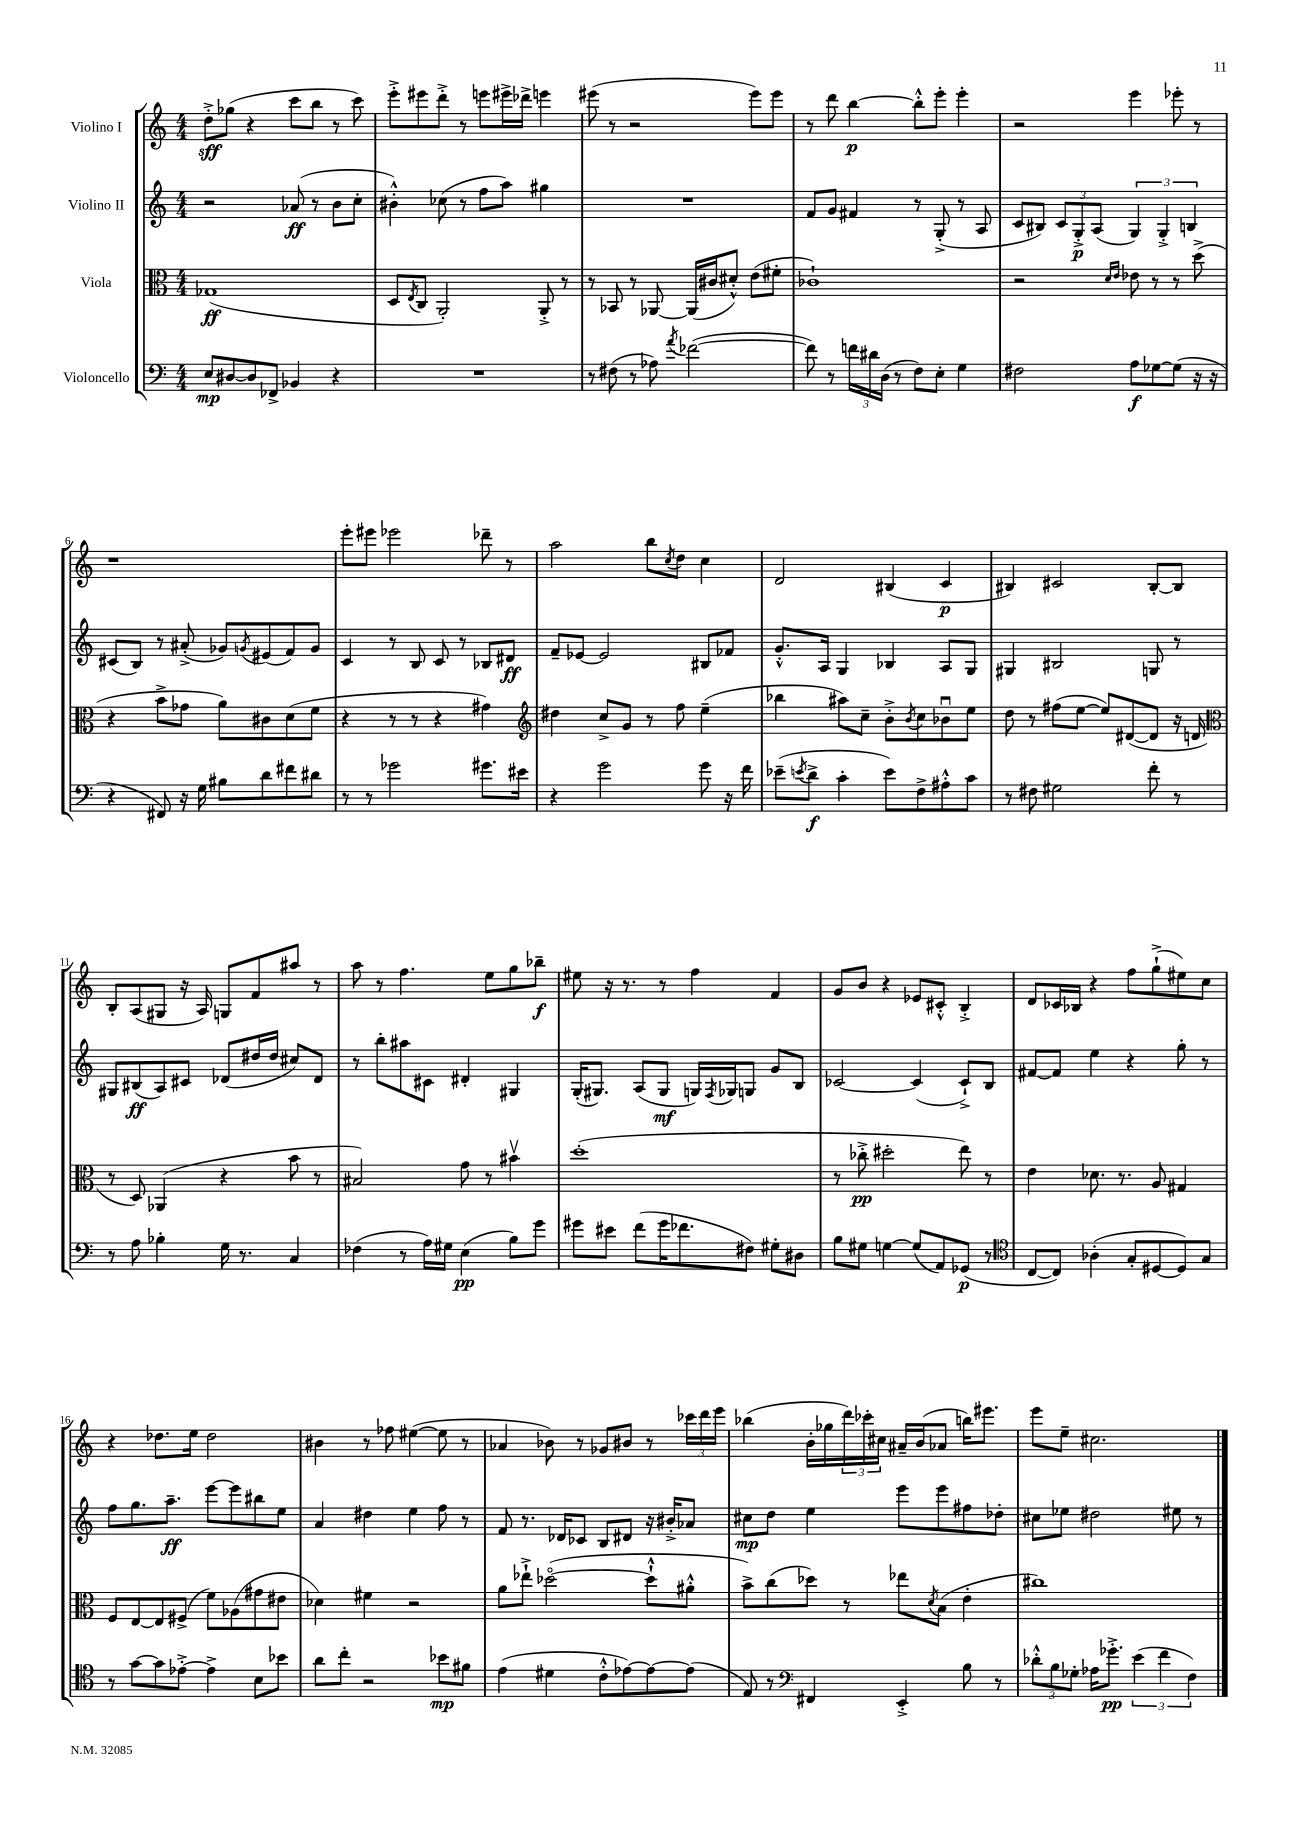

**kern	**kern	**kern	**kern
*staff4	*staff3	*staff2	*staff1
*clefF4	*clefC3	*clefG2	*clefG2
*k[]	*k[]	*k[]	*k[]
*M4/4	*M4/4	*M4/4	*M4/4
8E	(1G-	2r	8dd'^
[8D#	.	.	(8gg-
8D#]	.	.	4r
8FF-^	.	.	.
4BB-	.	(8a-	8ccc
.	.	8r	8bb
4r	.	8b	8r
.	.	8cc'	8ccc)
=	=	=	=
1r	8D	4b#'^^)	8eee'^
.	8qE	.	.
.	8C	.	8eee#
.	2AA')	(8cc-	8ddd'^
.	.	8r	8r
.	.	8ff	8eee
.	.	8aa)	16eee#^
.	.	.	16ddd-^
.	8AA'^	4gg#	4eee
.	8r	.	.
=	=	=	=
8r	8r	1r	(8eee#
(8F#	8BB-	.	8r
8r	8r	.	2r
8A-)	[8AA-	.	.
8qa	.	.	.
([2f-	(16AA-]	.	.
.	16c#	.	.
.	8d#'^^)	.	.
.	(8e	.	8eee#)
.	8f#'	.	8eee#
=	=	=	=
8f-])	1c-`)	8f	8r
8r	.	8g	8ddd
24f	.	4f#	[4bb
24d#	.	.	.
(24D	.	.	.
8r	.	.	.
8F)	.	8r	8bb'^^]
8E'	.	(8G'^	8eee'
4G	.	8r	4eee'
.	.	8A	.
=	=	=	=
2F#	2r	8c	2r
.	.	8B#)	.
.	.	12c	.
.	.	12G'^	.
.	.	(12A	.
.	16qqd	.	.
.	16qqe	.	.
8A	8e-	6G)	4eee
[8G-	8r	.	.
.	.	6G'^	.
(8G-]	8r	.	8eee-'
.	.	6B	.
16r	(8dd^	.	8r
16r	.	.	.
=	=	=	=
4r	4r	(8c#	1r
.	.	8B)	.
8FF#)	8b^	8r	.
16r	8g-	(8a#'^	.
16G	.	.	.
8B#	8a)	8g-)	.
.	.	8qg	.
8d	8c#	(8e#	.
8f#	(8d	8f)	.
8d#	8f	8g	.
=	=	=	=
8r	4r	4c	8eee'
8r	.	.	8eee#
2g-	8r	8r	2eee-
.	8r	8B	.
.	4r	8c	.
.	.	8r	.
8.g#	4g#)	8B-	8ddd-~
.	.	8d#	8r
16e#	.	.	.
=	=	=	=
*	*clefG2	*	*
4r	4dd#	8f~	2aa
.	.	[8e-	.
2g	8cc^	2e-]	.
.	8g	.	.
.	8r	.	8bb
.	.	.	8qcc
.	8ff	.	8dd
8g	(4ee~	8B#	4cc
16r	.	8f-	.
16f	.	.	.
=	=	=	=
(8e-~	4bb-	8.g'^^	2d
8qe	.	.	.
8d^	.	.	.
.	.	16A	.
4c'	8aa#)	4G	.
.	8cc~	.	.
8e)	8b'^	4B-	(4B#
.	8qb	.	.
8F^	8cc	.	.
8A#'^^	8b-u	8A	4c
8c	8ee	8G	.
=	=	=	=
8r	8dd	4G#	4B#)
8F#	8r	.	.
2G#	(8ff#	2B#	2c#
.	[8ee	.	.
.	8ee])	.	.
.	([8d#	.	.
8f'	8d#]	8G	[8B#'
8r	16r	8r	8B#]
.	16d	.	.
=	=	=	=
*	*clefC3	*	*
8r	8r	8G#	8B'
8A	8D)	(8B#	(8A
4B-'	(4AA-	8A)	8G#
.	.	8c#	16r
.	.	.	16A)
16G	4r	(8d-	8G
8.r	.	.	.
.	.	16dd#	8f
.	.	16dd#	.
4C	8b	8cc#)	8aa#
.	8r	8d-	8r
=	=	=	=
(4F-	2B#)	8r	8aa
.	.	8bb'	8r
8r	.	8aa#	4.ff
16A)	.	8c#	.
16G#	.	.	.
(4E	8g	4d#'	.
.	8r	.	8ee
8B)	4b#v	4G#	8gg
8g	.	.	8bb-~
=	=	=	=
8g#	(1dd'	(16G'	8ee#
.	.	8.G#)	.
8e#	.	.	16r
.	.	.	8.r
(8f	.	(8A	.
16g#	.	8G#	8r
8.f-	.	.	.
.	.	16G)	4ff
.	.	8qF	.
.	.	16G-	.
8F#)	.	8G	.
8G#'	.	8g	4f
8D#	.	8B	.
=	=	=	=
8B	8r	[2c-	8g
8G#	8cc-'^	.	8b
[4G	2dd#'	.	4r
(8G]	.	(4c-]	8e-
8AA)	.	.	8c#'^^
(8GG-	8ee)	8c-`^)	4B'^
8r	8r	8B	.
=	=	=	=
*clefC4	*	*	*
[8C	4e	[8f#	8d
8C])	.	8f#]	16c-
.	.	.	16B-
(4A-'	8.d-	4ee	4r
.	8.r	.	.
8G'	.	4r	8ff
[8D#	8A	.	(8gg`^
8D#])	4G#	8gg'	8ee#)
8G	.	8r	8cc
=	=	=	=
8r	8F	8ff	4r
[8g	[8E	8.gg	.
8g]	8E]	.	8.dd-
.	.	8.aa~	.
[8e-'^	(8F#^	.	.
.	.	.	16ee
4e-^]	8f)	[8eee	2dd-
.	(8A-	8eee]	.
8B	8g#	8bb#	.
8b-	8e#	8ee	.
=	=	=	=
8a	4d-)	4a	4b#
8cc'	.	.	.
2r	4f#	4dd#	8r
.	.	.	8ff-
.	2r	4ee	([4ee#
8b-	.	8ff	8ee#]
8f#	.	8r	8r
=	=	=	=
(4e	8a	8f	4a-
.	8ee-`^	8.r	.
4d#	([2dd-o	.	8b-)
.	.	16d-	.
.	.	8c-	8r
8c'^^	.	8B	8g-
[8e-)	.	8d#	8b#
8e-_	8dd-`^^]	16r	8r
.	.	16b#'^	.
(8e-]	8a#'^^	8a-	24ccc-
.	.	.	24ddd
.	.	.	24eee
=	=	=	=
8E)	8b^)	8cc#	(4bb-
8r	(8cc	8dd	.
*clefF4	*	*	*
4FF#	8dd-)	4ee	16b'
.	.	.	16gg-
.	8r	.	24ddd)
.	.	.	24ccc-'
.	.	.	24cc#
4EE'^	8ee-	8eee	16a#~
.	.	.	(16b
.	8qd	.	.
.	(8B	8eee	8a-
8B	4e'	8ff#	16bb)
.	.	.	8.eee#
8r	.	8dd-'	.
=	=	=	=
12d-'^^	1cc#)	8cc#	8eee
12B	.	.	.
.	.	8ee-	8ee~
12G-'	.	.	.
16A-	.	2dd#	2.cc#
8.g-'^	.	.	.
(6e	.	.	.
6f	.	.	.
.	.	8ee#	.
6F)	.	.	.
.	.	8r	.
==	==	==	==
*-	*-	*-	*-
